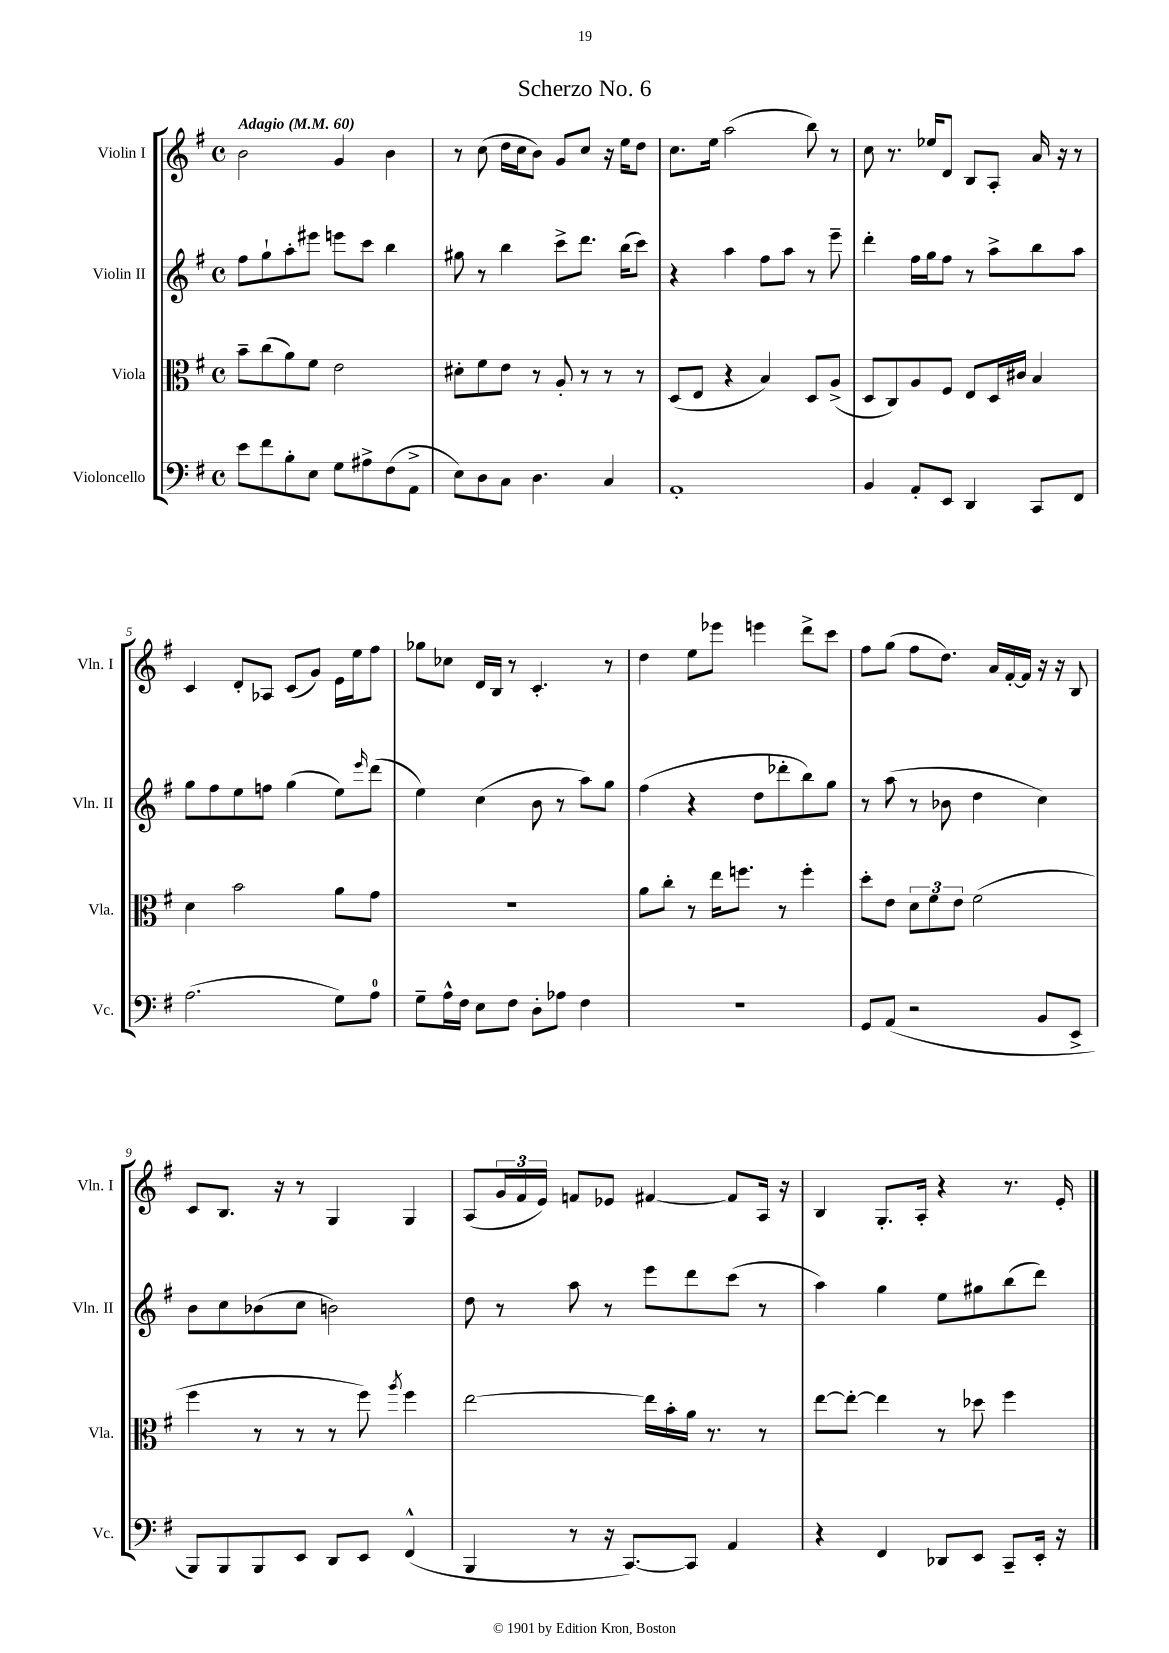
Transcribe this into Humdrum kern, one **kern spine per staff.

**kern	**kern	**kern	**kern
*staff4	*staff3	*staff2	*staff1
*clefF4	*clefC3	*clefG2	*clefG2
*k[f#]	*k[f#]	*k[f#]	*k[f#]
*M4/4	*M4/4	*M4/4	*M4/4
*met(c)	*met(c)	*met(c)	*met(c)
*MM60	*MM60	*MM60	*MM60
8e\L	8b~\L	8ff#\L	2b\
8f#\	(8cc\	8gg`\	.
8B'\	8a\)	8aa'\	.
8E\J	8f#\J	8eee#\J	.
8G\L	2e\	8eee\L	4g/
8A#^\	.	8ccc\J	.
(8F#\	.	4bb\	4b\
8AA^\J	.	.	.
=	=	=	=
8E\L)	8d#'\L	8gg#\	8r
8D\	8f#\	8r	(8cc\
8C\J	8e\J	4bb\	16dd\LL
.	.	.	16cc\J
4.D\	8r	.	8b\J)
.	8A'/	8ccc^\L	8g/L
.	8r	8.ddd\J	8cc/J
4C/	8r	.	16r
.	.	(16bb\LK	16ee\LK
.	8r	8ccc\J)	8dd\J
=	=	=	=
1AA'	(8D/L	4r	8.cc\L
.	8E/J	.	.
.	.	.	16ee\Jk
.	4r	4aa\	(2aa\
.	4B/)	8ff#\L	.
.	.	8aa\J	.
.	8D/L	8r	8bb\)
.	(8A^/J	8eee~\	8r
=	=	=	=
4BB/	8D/L	4ddd'\	8cc\
.	8C/)	.	8.r
8AA'/L	8A/	16ff#\LL	.
.	.	16gg\J	16ee-/LK
8EE/J	8F#/J	8ff#\J	8d/J
4DD/	8E/L	8r	8B/L
.	16D/L	8aa^\L	8A'/J
.	16c#/JJ	.	.
8CC/L	4B/	8bb\	16a/
.	.	.	16r
8FF#/J	.	8aa\J	8r
=	=	=	=
(2.A\	4d\	8gg\L	4c/
.	.	8ff#\	.
.	2b\	8ee\	8d'/L
.	.	8ff\J	8A-/J
.	.	(4gg\	(8c/L
.	.	.	8g/J)
8G\L)	8a\L	8ee\L)	16e\LL
.	.	.	16ee\J
.	.	16qqeee/	.
8A\J	8g\J	(8ddd\J	8ff#\J
=	=	=	=
8G~\L	1r	4ee\)	8gg-\L
16A^^\L	.	.	8cc-\J
16F#\JJ	.	.	.
8E\L	.	(4cc\	16d/LL
.	.	.	16B/JJ
8F#\J	.	.	8r
8D'\L	.	8b\	4.c'/
8A-\J	.	8r	.
4F#\	.	8aa\L)	.
.	.	8gg\J	8r
=	=	=	=
1r	8a\L	(4ff#\	4dd\
.	8cc'\J	.	.
.	8r	4r	8ee\L
.	16ee\LK	.	8eee-\J
.	8.ff\J	.	.
.	.	8dd\L	4eee\
.	8r	8ddd-'\	.
.	4ff'\	8bb\)	8ddd^\L
.	.	8gg\J	8ccc\J
=	=	=	=
8GG/L	8dd'\L	8r	8ff#\L
(8AA/J	8e\J	(8aa\	(8gg\J
2r	12d\L	8r	8ff#\L
.	12f#\	.	.
.	.	8b-\	8.dd\J)
.	12e\J	.	.
.	(2f#\	4dd\	.
.	.	.	16a/LL
.	.	.	[16f#'/
.	.	.	16f#/]JJ
8BB/L	.	4cc\)	16r
.	.	.	16r
8EE^/J	.	.	8B/
=	=	=	=
8BBB/L)	4ff#\	8b\L	8c/L
8BBB/	.	8cc\	8.B/J
8BBB/	8r	(8b-\	.
.	.	.	16r
8EE/J	8r	8cc\J	8r
8DD/L	8r	2b\)	4G/
8EE/J	8ff#\)	.	.
.	8qaa/	.	.
(4FF#^^/	4ff#\	.	4G/
=	=	=	=
4BBB/	[2ee\	8dd\	(8A/L
.	.	8r	24g/L
.	.	.	24f#/
.	.	.	24e/JJ)
8r	.	8aa\	8f/L
16r	.	8r	8e-/J
[8.CC/L)	.	.	.
.	16ee\]LL	8eee\L	[4f#/
.	16b'\	.	.
8CC/]J	16a\JJ	8ddd\	.
.	8.r	.	.
4AA/	.	(8ccc\J	8f#/]L
.	8r	8r	16A/Jk
.	.	.	16r
=	=	=	=
4r	[8ee\L	4aa\)	4B/
.	8ee'\_J	.	.
4FF#/	4ee\]	4gg\	8.G'/L
.	.	.	16A'/Jk
8DD-/L	8r	8ee\L	4r
8EE/J	8dd-\	8gg#\	.
8CC~/L	4ff#\	(8bb\	8.r
16EE'/Jk	.	8ddd\J)	.
16r	.	.	16e'/
==	==	==	==
*-	*-	*-	*-
